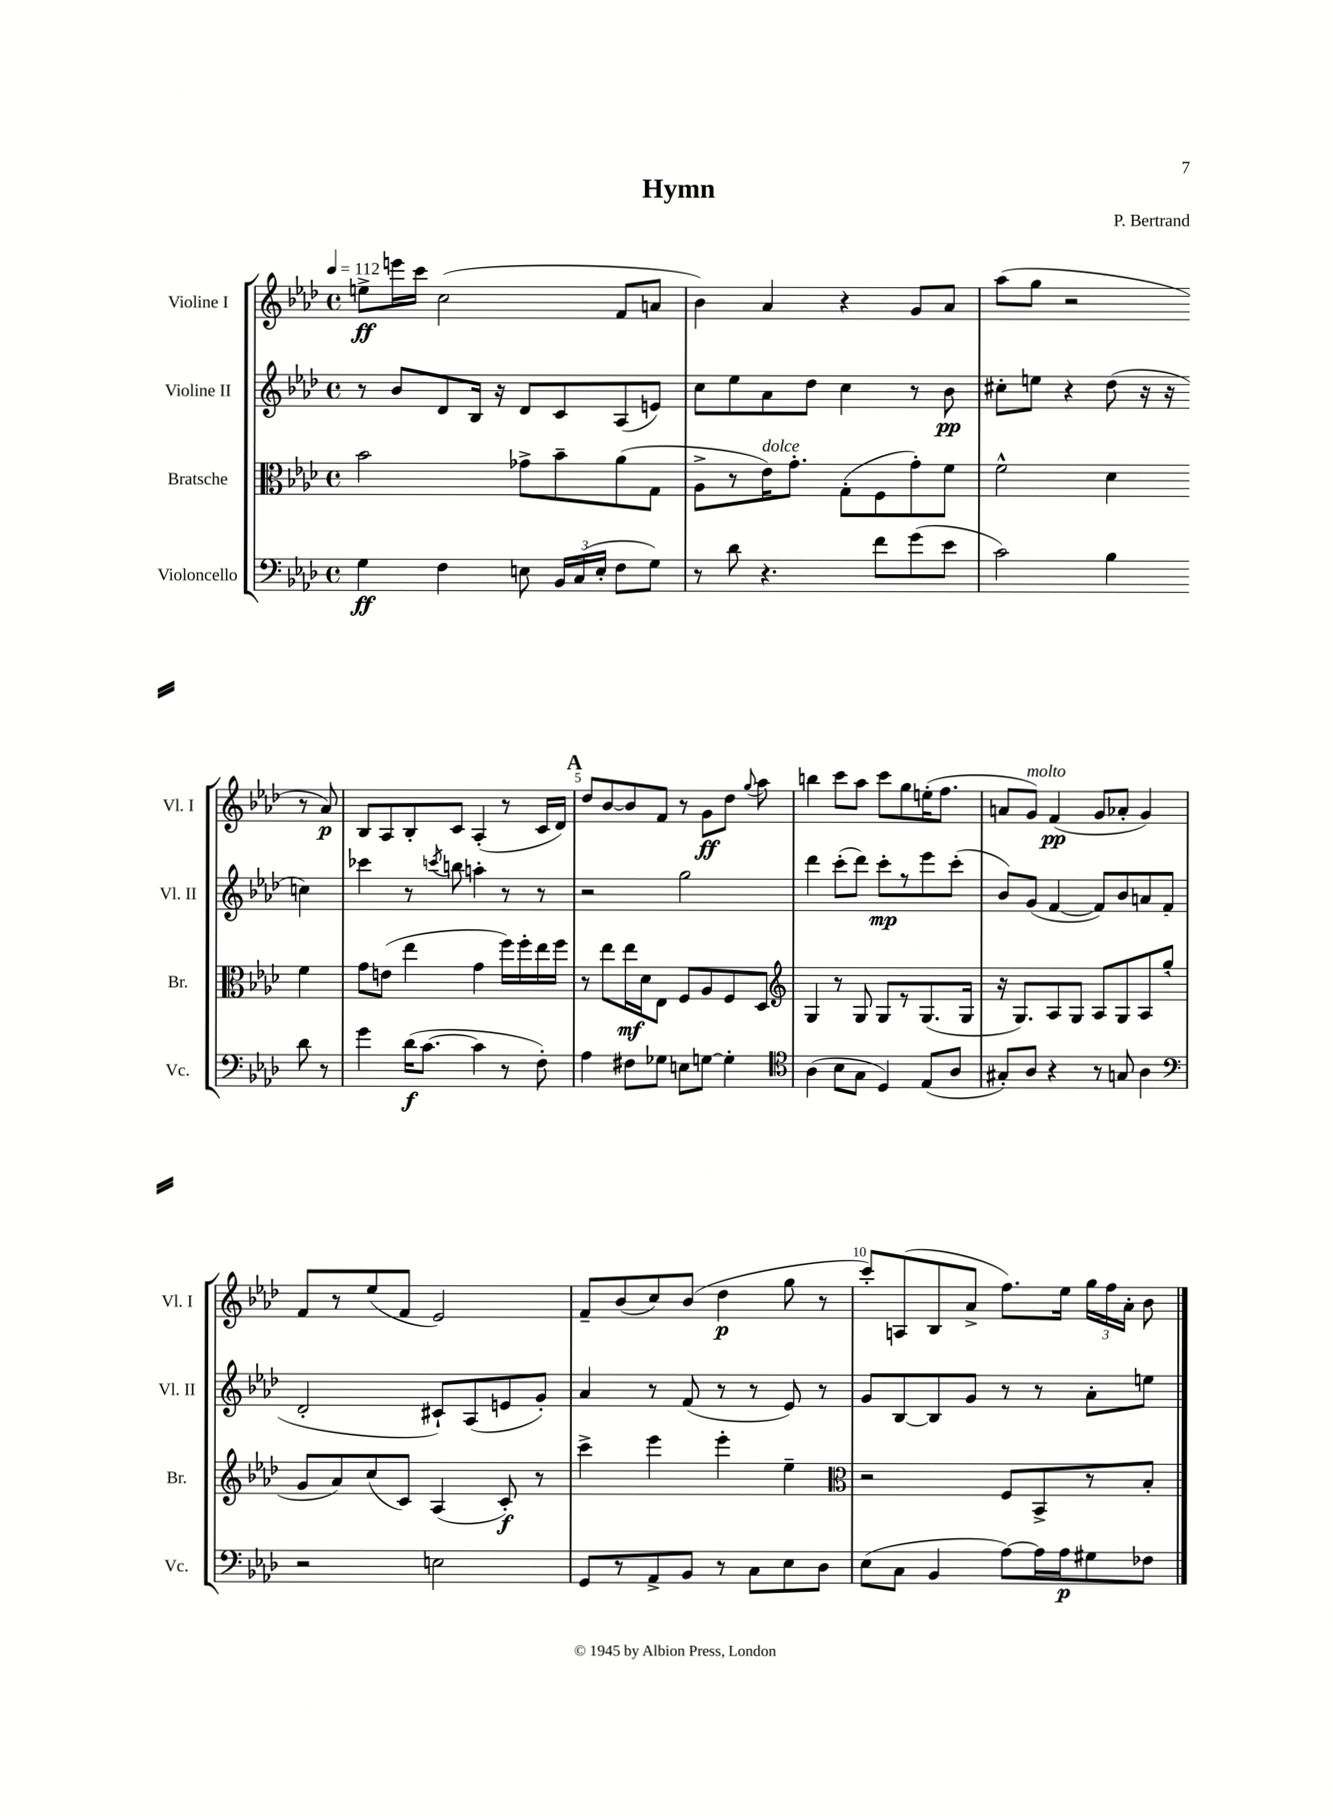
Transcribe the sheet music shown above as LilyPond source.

\header { title = "Hymn" composer = "P. Bertrand" }
<<
\new StaffGroup <<
\new Staff = "s0" \with { instrumentName = "Violine I" shortInstrumentName = "Vl. I" } {
    \clef treble \key aes \major \defaultTimeSignature \time 4/4 \tempo 4 = 112
    \autoBeamOff e''8[->\ff e'''16 c'''16] c''2( f'8[ a'8] |
    bes'4) aes'4 r4 g'8[ aes'8] |
    aes''8[( g''8] r2 r8 aes'8\p) |
    bes8[ aes8 bes8-. c'8] aes4-.( r8 c'16[ des'16]) |
    \mark \markup { \bold "A" } des''8[ bes'8~ bes'8 f'8] r8 g'8[\ff des''8] \appoggiatura { g''8 } aes''8 |
    b''4 c'''8[ aes''8] c'''8[ g''8 e''16-.( f''8.] |
    a'8[ g'8]^\markup { \italic "molto" }) f'4\pp( g'8[ aes'8]-. g'4) |
    f'8[ r8 ees''8( f'8] ees'2) |
    f'8[-- bes'8( c''8) bes'8]( des''4\p g''8 r8 |
    c'''8[-.) a8( bes8 aes'8]-> f''8.[) ees''16] \tuplet 3/2 { g''16[ f''16 aes'16]-. } bes'8 \bar "|." |
}
\new Staff = "s1" \with { instrumentName = "Violine II" shortInstrumentName = "Vl. II" } {
    \clef treble \key aes \major \defaultTimeSignature \time 4/4
    \autoBeamOff r8 bes'8[ des'8 bes16] r16 des'8[ c'8 aes8( e'8]) |
    c''8[ ees''8 aes'8 des''8] c''4 r8 bes'8\pp |
    cis''8[-. e''8] r4 des''8( r16 r16 c''4) |
    ces'''4 r8 \acciaccatura { c'''8 } b''8 a''4-. r8 r8 |
    \mark \markup { \bold "A" } r2 g''2 |
    des'''4 c'''8[-.( des'''8]) c'''8[-.\mp r8 ees'''8 c'''8]-.( |
    bes'8[) g'8]( f'4~ f'8[) bes'8 a'8 f'8]( |
    des'2-. cis'8[-!) aes8( e'8 g'8]-.) |
    aes'4 r8 f'8( r8 r8 ees'8) r8 |
    g'8[ bes8~ bes8 g'8] r8 r8 aes'8[-. e''8] \bar "|." |
}
\new Staff = "s2" \with { instrumentName = "Bratsche" shortInstrumentName = "Br." } {
    \clef alto \key aes \major \defaultTimeSignature \time 4/4
    \autoBeamOff bes'2 ges'8[-> bes'8-- aes'8( g8] |
    aes8[-> r8 ees'16^\markup { \italic "dolce" }) g'8.]-. g8[-.( f8 g'8-.) f'8] |
    f'2-^ des'4 f'4 |
    g'8[ e'8]( ees''4 g'4 f''16[) f''16-. ees''16 f''16] |
    \mark \markup { \bold "A" } r8 ees''8[ ees''16\mf des'16 ees8] f8[ aes8 f8 des8] |
    \clef treble g4 r8 g8 g8[ r8 g8.( g16] |
    r16 g8.[) aes8 g8] aes8[ g8 aes8 g''8]-.( |
    g'8[ aes'8) c''8( c'8]) aes4( c'8-.\f) r8 |
    c'''4-> ees'''4 ees'''4-. ees''4-- |
    \clef alto r2 f8[ bes,8-> r8 bes8]-. \bar "|." |
}
\new Staff = "s3" \with { instrumentName = "Violoncello" shortInstrumentName = "Vc." } {
    \clef bass \key aes \major \defaultTimeSignature \time 4/4
    \autoBeamOff g4\ff f4 e8 \tuplet 3/2 { bes,16[ c16( e16]-. } f8[ g8]) |
    r8 des'8 r4. f'8[ g'8( ees'8] |
    c'2) bes4 des'8 r8 |
    g'4 des'16[\f( c'8.]~ c'4 r8 f8-.) |
    \mark \markup { \bold "A" } aes4 fis8[ ges8] e8[ g8]~ g4-. |
    \clef tenor aes4( bes8[ g8] des4) ees8[( aes8] |
    gis8[-.) aes8] r4 r8 g8 aes4 |
    \clef bass r2 e2 |
    g,8[ r8 aes,8-> bes,8] r8 c8[ ees8 des8] |
    ees8[( c8] bes,4 aes8[~) aes16 aes16\p gis8 fes8] \bar "|." |
}
>>
>>
\layout { \context { \Score \override BarNumber.break-visibility = ##(#f #t #t) barNumberVisibility = #(every-nth-bar-number-visible 5) } }
